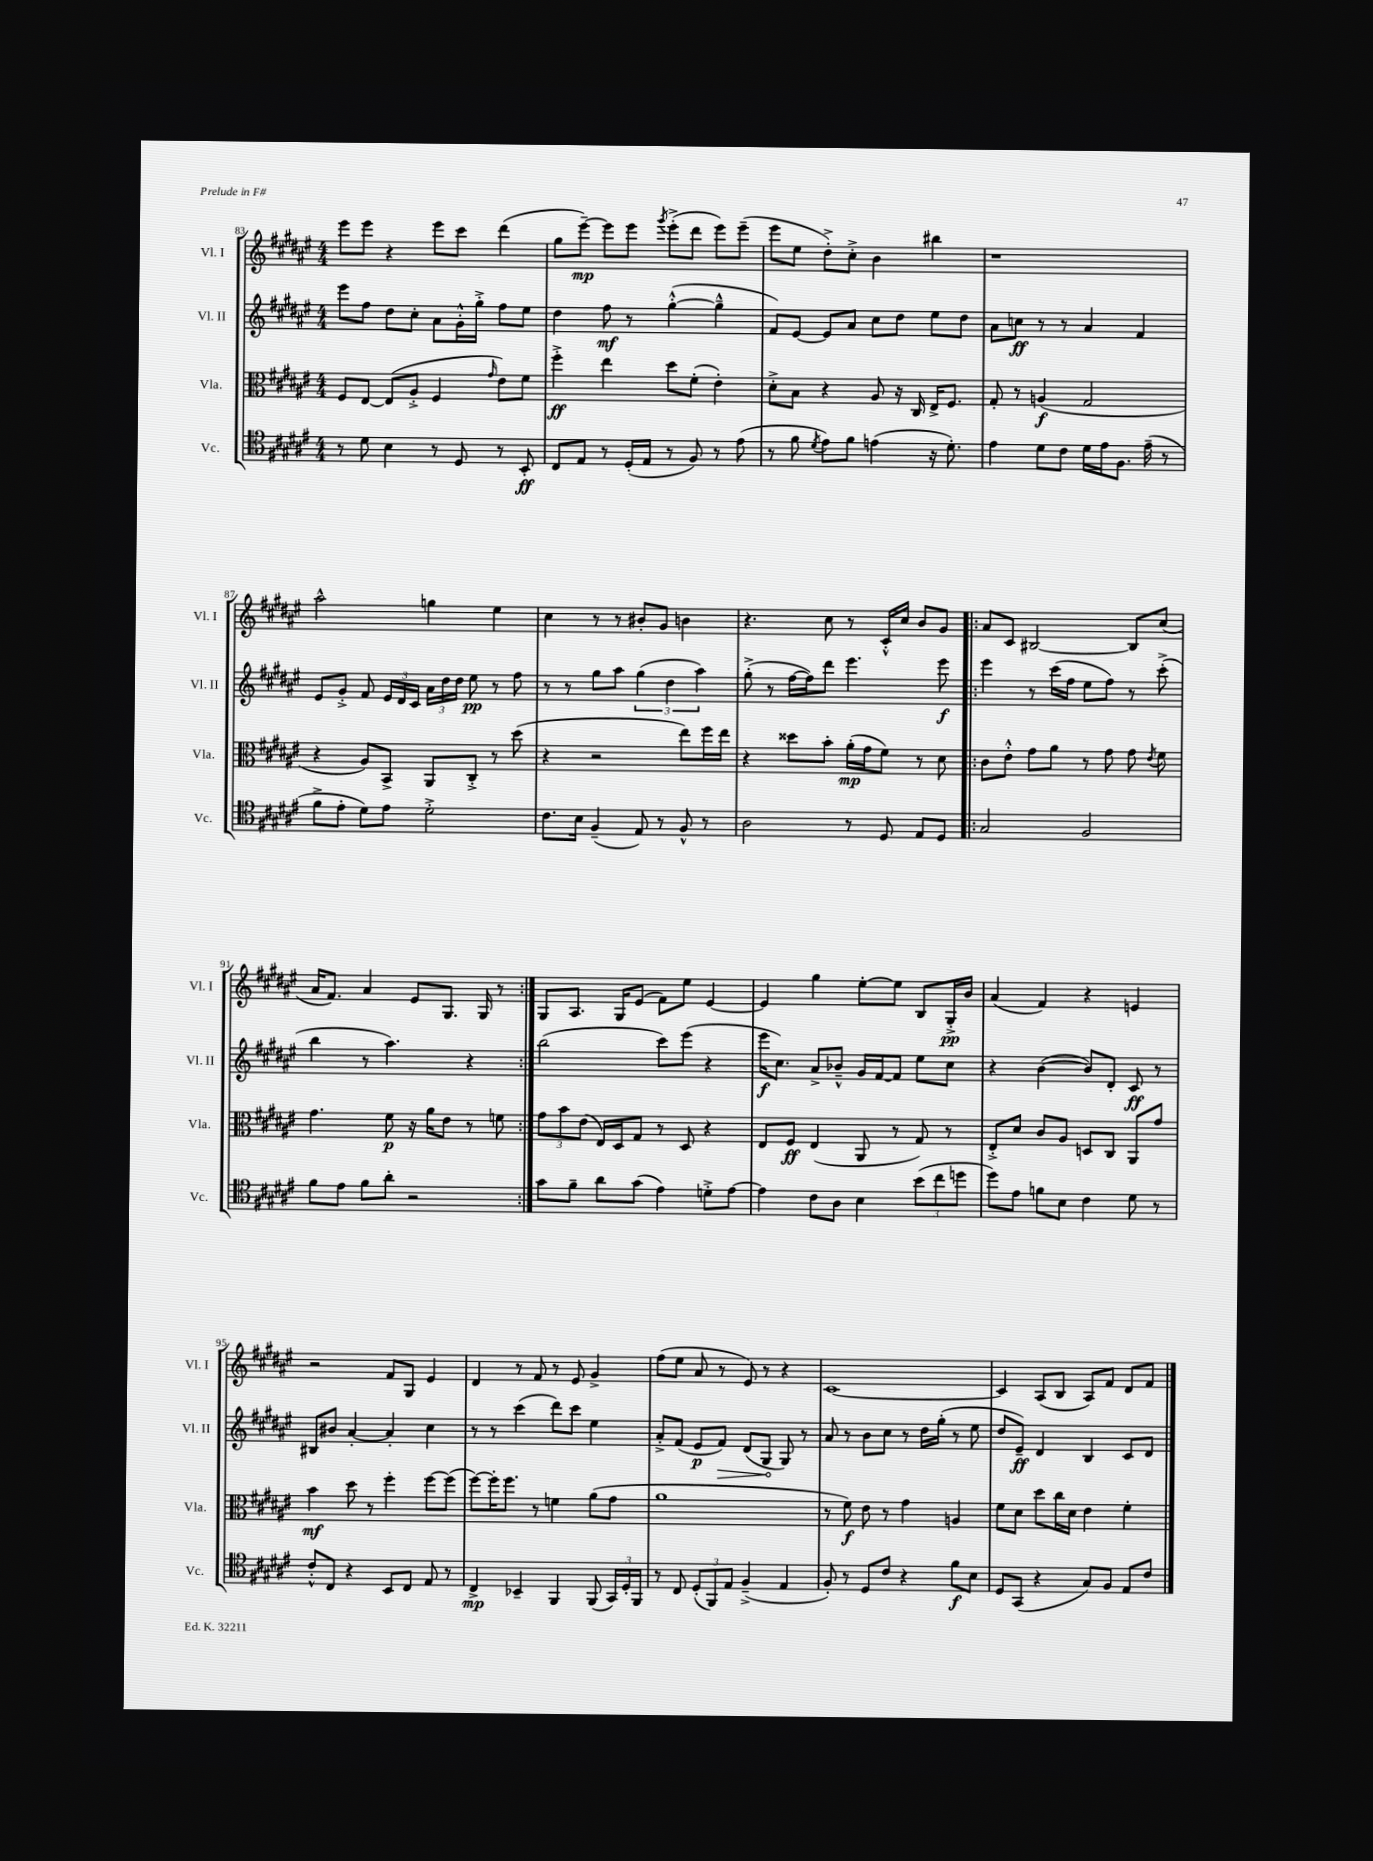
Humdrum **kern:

**kern	**dynam	**kern	**dynam	**kern	**dynam	**kern	**dynam
*part4	*part4	*part3	*part3	*part2	*part2	*part1	*part1
*staff4	*staff4	*staff3	*staff3	*staff2	*staff2	*staff1	*staff1
*I"Vc.	*	*I"Vla.	*	*I"Vl. II	*	*I"Vl. I	*
*I'Vc.	*	*I'Vla.	*	*I'Vl. II	*	*I'Vl. I	*
*clefC4	*	*clefC3	*	*clefG2	*	*clefG2	*
*k[f#c#g#d#a#e#]	*	*k[f#c#g#d#a#e#]	*	*k[f#c#g#d#a#e#]	*	*k[f#c#g#d#a#e#]	*
*M4/4	*	*M4/4	*	*M4/4	*	*M4/4	*
=83	=83	=83	=83	=83	=83	=83	=83
8r	.	8F#/L	.	8eee#\L	.	8eee#\L	.
8d#\	.	[8E#/J	.	8ff#\J	.	8eee#\J	.
4B\	.	(8E#/L]	.	8dd#\L	.	4r	.
.	.	8A#'^/J	.	8cc#'\J	.	.	.
8r	.	4F#/	.	8a#\L	.	8eee#\L	.
8D#/	.	.	.	16g#'^^\L	.	8ccc#\J	.
.	.	.	.	16gg#'^\JJ	.	.	.
.	.	16qqg#/	.	.	.	.	.
8r	.	8e#\L)	.	8ff#\L	.	(4ddd#\	.
8BB'/	ff	8f#\J	.	8ee#\J	.	.	.
=84	=84	=84	=84	=84	=84	=84	=84
8C#/L	.	4ff#'^\	ff	4dd#\	.	8gg#\L	.
8E#/J	.	.	.	.	.	[8eee#~\J)	mp
8r	.	4ee#\	.	8ff#\	mf	8eee#\L]	.
(16D#'/LL	.	.	.	8r	.	8eee#\J	.
16E#/JJ	.	.	.	.	.	.	.
.	.	.	.	.	.	8qggg#/	.
8r	.	8dd#\L	.	([4gg#'^^\	.	(8eee#'^\L	.
8F#/)	.	(8f#'\J	.	.	.	8ddd#\J	.
8r	.	4e#'\)	.	4gg#~^^\]	.	8eee#\L)	.
(8e#\	.	.	.	.	.	(8eee#~\J	.
=85	=85	=85	=85	=85	=85	=85	=85
8r	.	8d#'^\L	.	8f#/L)	.	8eee#\L	.
8f#\	.	8B\J	.	[8e#/J	.	8ee#\J	.
8qd#/	.	.	.	.	.	.	.
8e#\L)	.	4r	.	8e#/L]	.	8dd#'^\L)	.
8f#\J	.	.	.	8a#/J	.	8cc#'^\J	.
(4en\	.	8A#/	.	8cc#\L	.	4b\	.
.	.	16r	.	8dd#\J	.	.	.
.	.	16C#/	.	.	.	.	.
16r	.	16E#^/KL	.	8ee#\L	.	4bb#X\	.
8.d#'\)	.	8.F#/J	.	.	.	.	.
.	.	.	.	8dd#\J	.	.	.
=86	=86	=86	=86	=86	=86	=86	=86
4e#\	.	8G#'/	.	8a#\L	.	1r	.
.	.	8r	.	8ccn\J	ff	.	.
8d#\L	.	(4An/	f	8r	.	.	.
8c#\J	.	.	.	8r	.	.	.
16d#\LL	.	2G#/	.	4a#/	.	.	.
16e#\J	.	.	.	.	.	.	.
8.F#\J	.	.	.	.	.	.	.
.	.	.	.	4f#/	.	.	.
(16e#~\	.	.	.	.	.	.	.
8r	.	.	.	.	.	.	.
!!LO:LB:g=z
=87	=87	=87	=87	=87	=87	=87	=87
8f#^\L	.	4r	.	8e#/L	.	2aa#^^\	.
8e#'\J	.	.	.	8g#'^/J	.	.	.
8d#\L)	.	8A#/L)	.	8f#/	.	.	.
8e#\J	.	8BB^/J	.	24e#/LL	.	.	.
.	.	.	.	24d#/	.	.	.
.	.	.	.	24c#/JJ	.	.	.
2d#'^\	.	8AA#/L	.	24a#\LL	.	4ggn\	.
.	.	.	.	24dd#\	.	.	.
.	.	.	.	24dd#\JJ	.	.	.
.	.	8C#'^/J	.	8ee#\	pp	.	.
.	.	8r	.	8r	.	4ee#\	.
.	.	(8dd#\	.	8ff#\	.	.	.
=88	=88	=88	=88	=88	=88	=88	=88
8.c#\L	.	4r	.	8r	.	4cc#\	.
.	.	.	.	8r	.	.	.
16B\Jk	.	.	.	.	.	.	.
(4F#~/	.	2r	.	8gg#\L	.	8r	.
.	.	.	.	8aa#\J	.	8r	.
8E#/)	.	.	.	(6gg#\	.	8b#X'/L	.
8r	.	.	.	.	.	8g#/J	.
.	.	.	.	6dd#\	.	.	.
8F#^^/	.	8ee#\L)	.	.	.	4bn\	.
.	.	.	.	6aa#\)	.	.	.
8r	.	16ff#\L	.	.	.	.	.
.	.	16ee#\JJ	.	.	.	.	.
=89	=89	=89	=89	=89	=89	=89	=89
2A#\	.	4r	.	(8gg#'^\	.	4.r	.
.	.	.	.	8r	.	.	.
.	.	8dd##X\L	.	[16ff#\LL	.	.	.
.	.	.	.	16ff#\J])	.	.	.
.	.	8b'\J	.	8ddd#\J	.	8cc#\	.
8r	.	(16a#'\LL	mp	4.eee#\	.	8r	.
.	.	16g#\J	.	.	.	.	.
8D#/	.	8f#\J)	.	.	.	16c#'^^/LL	.
.	.	.	.	.	.	16cc#/JJ	.
8E#/L	.	8r	.	.	.	8b/L	.
8D#/J	.	8d#\	.	8eee#\	f	8g#/J	.
=90!|:	=90!|:	=90!|:	=90!|:	=90!|:	=90!|:	=90!|:	=90!|:
2G#/	.	8c#\L	.	4eee#\	.	8a#/L	.
.	.	8e#'^^\J	.	.	.	8c#/J	.
.	.	8g#\L	.	8r	.	[2B#X/	.
.	.	8a#\J	.	(16ccc#\LL	.	.	.
.	.	.	.	16ff#\JJ	.	.	.
2F#/	.	8r	.	8ee#\L	.	.	.
.	.	8g#\	.	8ff#\J)	.	.	.
.	.	8g#\	.	8r	.	8B#/L]	.
.	.	8qe#/	.	.	.	.	.
.	.	8f#\	.	(8ccc#'^\	.	(8cc#/J	.
!!LO:LB:g=z
=91	=91	=91	=91	=91	=91	=91	=91
8f#\L	.	4.g#\	.	4bb\	.	16a#/KL	.
.	.	.	.	.	.	8.f#/J)	.
8e#\J	.	.	.	.	.	.	.
8f#\L	.	.	.	8r	.	4a#/	.
8a#'\J	.	8f#\	p	4.aa#\)	.	.	.
2r	.	16r	.	.	.	8e#/L	.
.	.	16a#\KL	.	.	.	.	.
.	.	8e#\J	.	.	.	8.G#/J	.
.	.	8r	.	4r	.	.	.
.	.	.	.	.	.	16G#/	.
.	.	8fn\	.	.	.	8r	.
=92:|!	=92:|!	=92:|!	=92:|!	=92:|!	=92:|!	=92:|!	=92:|!
8g#\L	.	12g#\L	.	(2bb\	.	8G#/L	.
.	.	12b\	.	.	.	.	.
8f#~\J	.	.	.	.	.	8.A#/J	.
.	.	(12e#\J	.	.	.	.	.
8a#\L	.	16E#/LL)	.	.	.	.	.
.	.	16D#/J	.	.	.	16G#/KL	.
(8g#\J	.	8G#/J	.	.	.	(8e#/J	.
4e#\)	.	8r	.	8ccc#\L)	.	8f#\L)	.
.	.	8D#/	.	(8eee#\J	.	8ee#\J	.
8dn'^\L	.	4r	.	4r	.	[4e#/	.
[8e#\J	.	.	.	.	.	.	.
=93	=93	=93	=93	=93	=93	=93	=93
4e#\]	.	8E#/L	.	16eee#\KL	f	4e#/]	.
.	.	.	.	8.cc#\J)	.	.	.
.	.	8F#/J	ff	.	.	.	.
8c#\L	.	(4E#/	.	8a#^/L	.	4gg#\	.
8A#\J	.	.	.	8b-X~^^/J	.	.	.
4B\	.	8AA#/	.	16g#/LL	.	[8ee#'\L	.
.	.	.	.	[16f#/J	.	.	.
.	.	8r	.	8f#/J]	.	8ee#\J]	.
(12b\L	.	8G#/)	.	8ee#\L	.	8B/L	.
12cc#\	.	.	.	.	.	.	.
.	.	8r	.	8cc#\J	.	16G#'^/L	pp
12ddn\J	.	.	.	.	.	.	.
.	.	.	.	.	.	16b/JJ	.
=94	=94	=94	=94	=94	=94	=94	=94
8dd#\L)	.	8E#'^/L	.	4r	.	(4a#/	.
8e#\J	.	8d#/J	.	.	.	.	.
8fn\L	.	8c#/L	.	([4b\	.	4f#/)	.
8B\J	.	8A#/J	.	.	.	.	.
4c#\	.	8Dn/L	.	8b/L])	.	4r	.
.	.	8C#/J	.	8d#'/J	.	.	.
8d#\	.	8AA#/L	.	8c#/	ff	4en/	.
8r	.	8g#/J	.	8r	.	.	.
!!LO:LB:g=z
=95	=95	=95	=95	=95	=95	=95	=95
8c#'^^/L	.	4b\	mf	8B#X/L	.	2r	.
8C#/J	.	.	.	8b#X/J	.	.	.
4r	.	8dd#\	.	[4a#'/	.	.	.
.	.	8r	.	.	.	.	.
8BB/L	.	4ff#'\	.	4a#'/]	.	8f#/L	.
8C#/J	.	.	.	.	.	8G#/J	.
8E#/	.	[8ff#\L	.	4cc#\	.	4e#/	.
8r	.	(8ff#\J]	.	.	.	.	.
=96	=96	=96	=96	=96	=96	=96	=96
4C#^/	mp	[8ff#\L)	.	8r	.	4d#/	.
.	.	16ff#'\K]	.	8r	.	.	.
.	.	8.ff#\J	.	.	.	.	.
4BB-X~/	.	.	.	(4ccc#\	.	8r	.
.	.	8r	.	.	.	8f#/	.
4FF#/	.	4fn\	.	8ddd#\L)	.	8r	.
.	.	.	.	8ccc#\J	.	8e#/	.
(8FF#/	.	(8a#\L	.	4ee#\	.	4g#^/	.
24GG#/LL)	.	8g#\J	.	.	.	.	.
24D#'/	.	.	.	.	.	.	.
24FF#/JJ	.	.	.	.	.	.	.
=97	=97	=97	=97	=97	=97	=97	=97
8r	.	1a#	.	8a#'^/L	.	(8ff#\L	.
8C#/	.	.	.	(8f#/J	.	8ee#\J	.
(12D#'/L	.	.	.	8e#/L	p	8a#/	.
12FF#/)	.	.	.	.	.	.	.
!	!	!	!	!	!LO:HP:b	!	!
.	.	.	.	8f#/J)	>	8r	.
12E#/J	.	.	.	.	.	.	.
(4F#~^/	.	.	.	(8d#/L	.	8e#/)	.
.	.	.	.	8G#/J	.	8r	.
4E#/	.	.	.	8G#/)	]	4r	.
.	.	.	.	8r	.	.	.
=98	=98	=98	=98	=98	=98	=98	=98
8F#'/)	.	8r	.	8a#/	.	[1c#	.
8r	.	8f#\)	f	8r	.	.	.
8D#/L	.	8e#\	.	8b\L	.	.	.
8c#/J	.	8r	.	8cc#\J	.	.	.
4r	.	4g#\	.	8r	.	.	.
.	.	.	.	16dd#\LL	.	.	.
.	.	.	.	(16gg#'\JJ	.	.	.
8f#\L	f	4An/	.	8r	.	.	.
8B\J	.	.	.	8ee#\	.	.	.
=99	=99	=99	=99	=99	=99	=99	=99
8D#/L	.	8f#\L	.	8dd#/L	.	4c#/]	.
(8GG#/J	.	8d#\J	.	8e#~/J)	ff	.	.
4r	.	8dd#\L	.	4d#/	.	(8A#/L	.
.	.	16cc#\L	.	.	.	8B/J	.
.	.	16d#\JJ	.	.	.	.	.
8G#/L)	.	4e#\	.	4B/	.	8A#/L)	.
8F#/J	.	.	.	.	.	8f#/J	.
8E#/L	.	4f#'\	.	8c#/L	.	8d#/L	.
8c#/J	.	.	.	8d#/J	.	8f#/J	.
==	==	==	==	==	==	==	==
*-	*-	*-	*-	*-	*-	*-	*-
